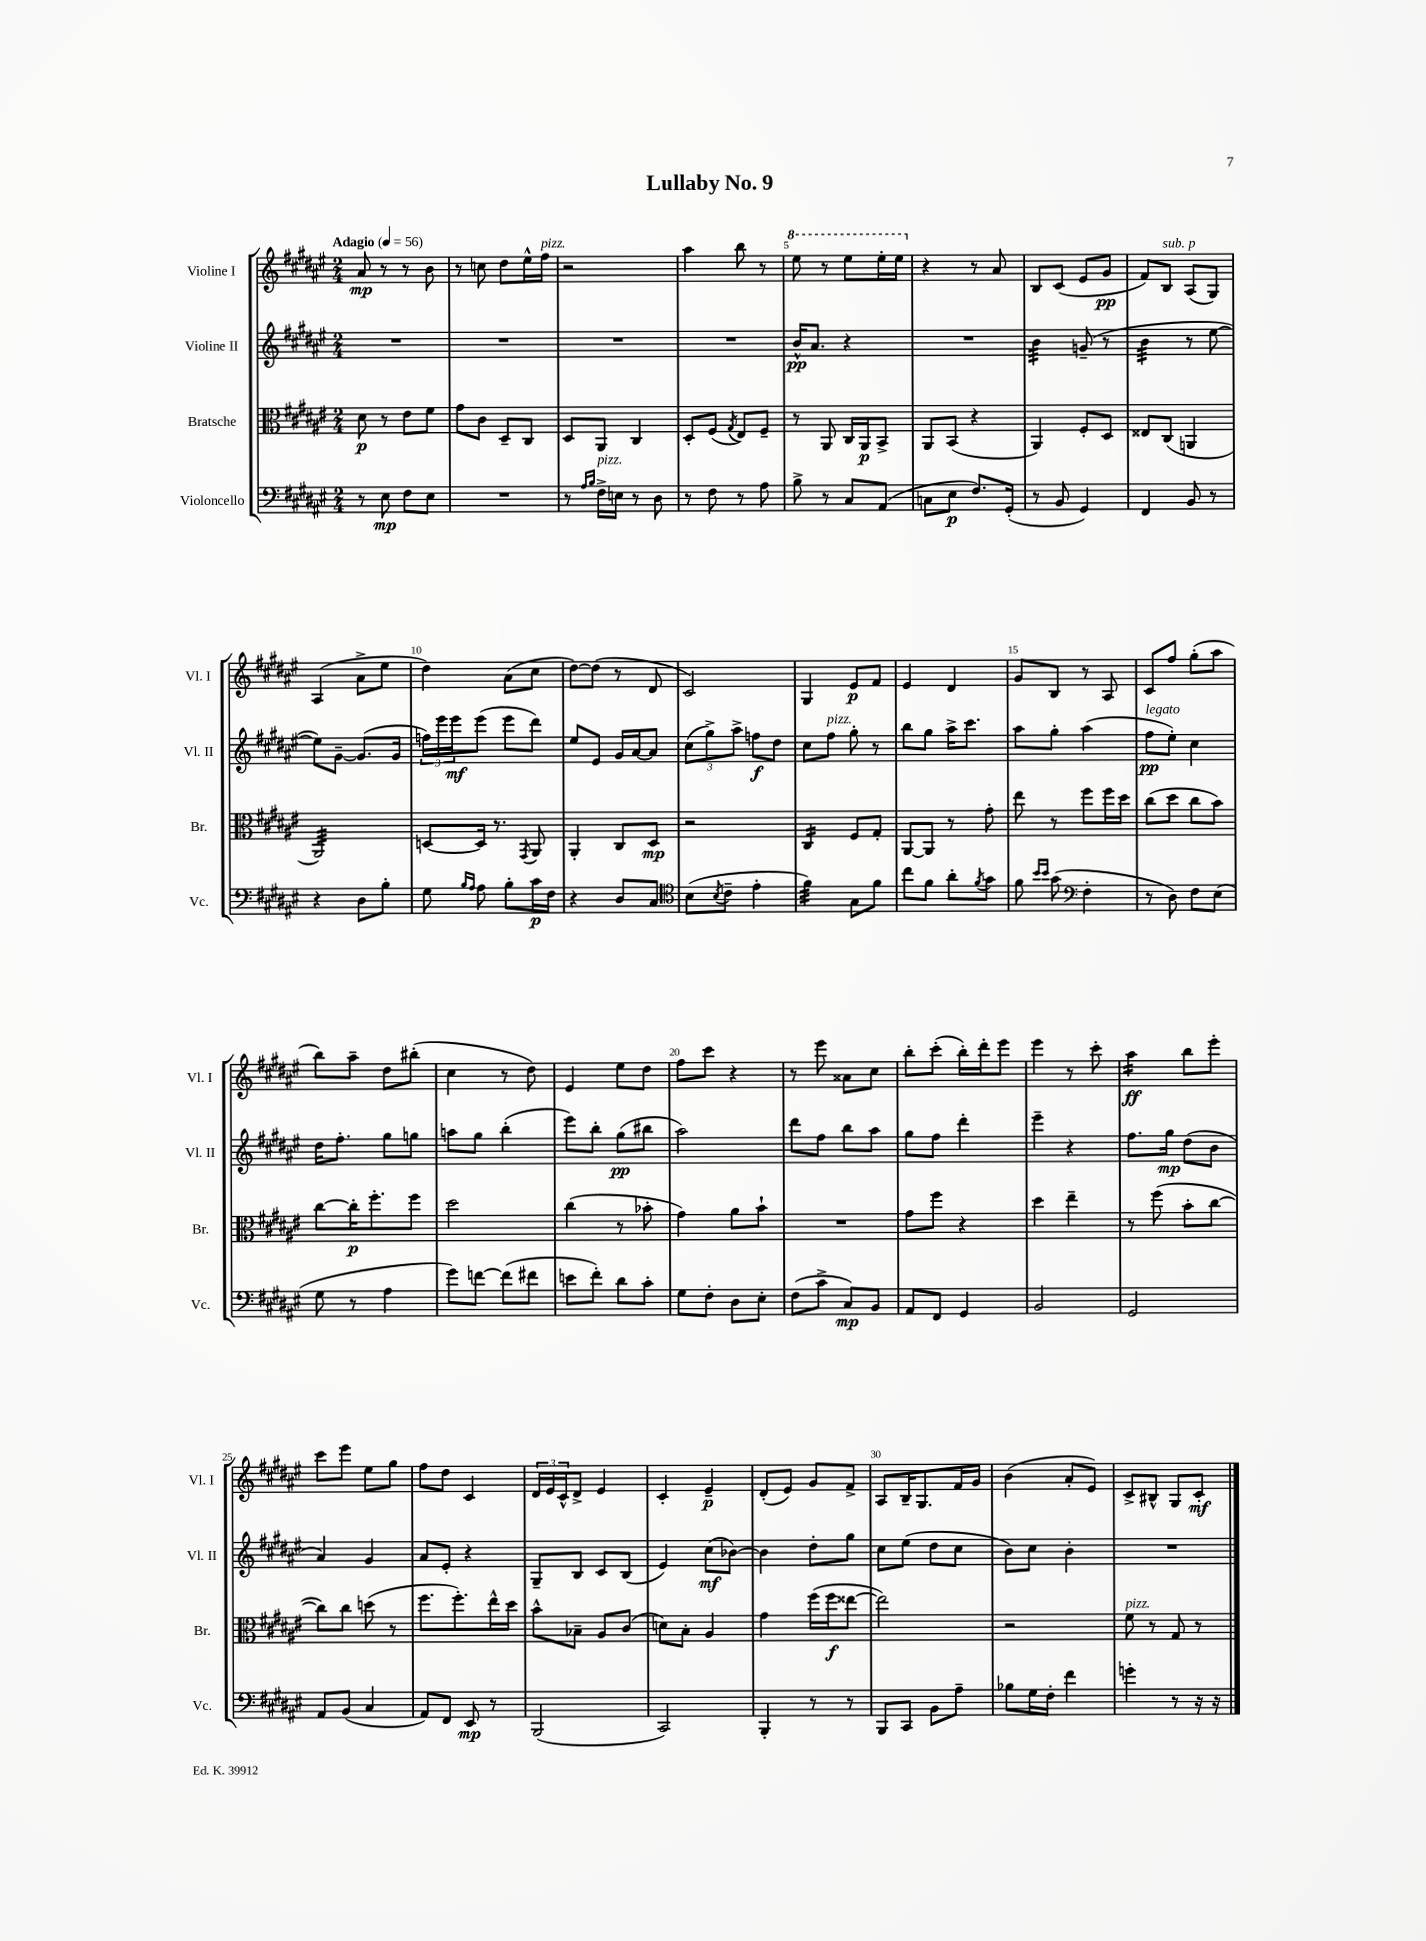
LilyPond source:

\header { title = "Lullaby No. 9" }
<<
\new StaffGroup <<
\new Staff = "s0" \with { instrumentName = "Violine I" shortInstrumentName = "Vl. I" } {
    \clef treble \key fis \major \numericTimeSignature \time 2/4 \tempo "Adagio" 4 = 56
    ais'8\mp r8 r8 b'8 |
    r8 c''8 dis''8 eis''16-^ fis''16^\markup { \italic "pizz." } |
    r2 |
    ais''4 b''8 r8 |
    \ottava #1 eis'''8 r8 eis'''8 eis'''16-. eis'''16 \ottava #0 |
    r4 r8 ais'8 |
    b8 cis'8( eis'8 gis'8\pp |
    fis'8) b8^\markup { \italic "sub. p" } ais8( gis8) |
    ais4( ais'8-> eis''8 |
    dis''4) ais'8( cis''8 |
    dis''8~) dis''8( r8 dis'8 |
    cis'2) |
    gis4 eis'8\p fis'8 |
    eis'4 dis'4 |
    gis'8 b8 r8 ais8 |
    cis'8 fis''8 gis''8-.( ais''8 |
    b''8) ais''8-- dis''8 bis''8-.( |
    cis''4 r8 dis''8) |
    eis'4 eis''8 dis''8 |
    fis''8 cis'''8 r4 |
    r8 eis'''8 aisis'8 cis''8 |
    b''8-. cis'''8-.( b''16-.) dis'''16-. eis'''8 |
    eis'''4 r8 cis'''8-. |
    ais''4:16\ff b''8 eis'''8-. |
    cis'''8 eis'''8 eis''8 gis''8 |
    fis''8 dis''8 cis'4 |
    \tuplet 3/2 { dis'16 eis'16 cis'16-^ } dis'8-> eis'4 |
    cis'4-. eis'4--\p |
    dis'8-.( eis'8) gis'8 fis'8-> |
    ais8 b16-- gis8. fis'16 gis'16 |
    b'4( ais'8-. eis'8) |
    cis'8-> bis8-^ gis8 cis'8-.\mf \bar "|." |
}
\new Staff = "s1" \with { instrumentName = "Violine II" shortInstrumentName = "Vl. II" } {
    \clef treble \key fis \major \numericTimeSignature \time 2/4
    R2 |
    R2 |
    R2 |
    R2 |
    b'16-^\pp ais'8. r4 |
    R2 |
    b'4:32 g'8--( r8 |
    b'4:32 r8 eis''8~ |
    eis''8) gis'8~-- gis'8.( gis'16 |
    \tuplet 3/2 { f''16) eis'''16 eis'''16\mf } eis'''8( eis'''8 dis'''8) |
    eis''8 eis'8 gis'16 ais'16~ ais'8 |
    \tuplet 3/2 { cis''8( gis''8->) ais''8-> } f''8\f dis''8 |
    cis''8 fis''8^\markup { \italic "pizz." } gis''8-. r8 |
    b''8 gis''8 ais''16-> cis'''8. |
    ais''8 gis''8-. ais''4( |
    fis''8\pp^\markup { \italic "legato" } eis''8-.) cis''4 |
    dis''16 fis''8.-. gis''8 g''8 |
    a''8 gis''8 b''4-.( |
    eis'''8) b''8-. gis''8\pp( bis''8 |
    ais''2) |
    dis'''8 fis''8 b''8 ais''8 |
    gis''8 fis''8 dis'''4-. |
    eis'''4-- r4 |
    fis''8. gis''16\mp dis''8( b'8 |
    ais'4) gis'4 |
    ais'8 eis'8-. r4 |
    gis8-- b8 cis'8 b8( |
    eis'4) cis''8\mf( bes'8~) |
    bes'4 dis''8-. gis''8 |
    cis''8 eis''8( dis''8 cis''8 |
    b'8) cis''8 b'4-. |
    R2 \bar "|." |
}
\new Staff = "s2" \with { instrumentName = "Bratsche" shortInstrumentName = "Br." } {
    \clef alto \key fis \major \numericTimeSignature \time 2/4
    dis'8\p r8 eis'8 fis'8 |
    gis'8 cis'8 dis8-- cis8 |
    dis8 ais,8 cis4 |
    dis8-. fis8( \acciaccatura { gis8 } eis8) fis8-- |
    r8 ais,8 cis16 ais,16\p b,8-> |
    ais,8 b,8( r4 |
    ais,4) fis8-. dis8 |
    eisis8 cis8( a,4 |
    ais,2:32) |
    d8~ d16 r8. \acciaccatura { gis,8 } ais,8 |
    ais,4-. cis8 dis8\mp |
    r2 |
    cis4:16 fis8 gis8-. |
    ais,8~ ais,8 r8 gis'8-. |
    eis''8 r8 fis''8 fis''16 dis''16 |
    cis''8( dis''8 cis''8 b'8) |
    cis''8~ cis''16-.\p fis''8.-. fis''8 |
    dis''2 |
    cis''4( r8 bes'8-. |
    gis'4) ais'8 b'8-! |
    R2 |
    gis'8 fis''8 r4 |
    dis''4 eis''4-- |
    r8 fis''8( b'8-. cis''8~ |
    cis''8) cis''8 d''8( r8 |
    fis''8. fis''8.-.) eis''16-^ dis''16 |
    b'8-^ bes8-- ais8 cis'8( |
    d'8) b8-. ais4 |
    gis'4 fis''16( fis''16\f eisis''8~ |
    eisis''2) |
    r2 |
    fis'8^\markup { \italic "pizz." } r8 gis8 r8 \bar "|." |
}
\new Staff = "s3" \with { instrumentName = "Violoncello" shortInstrumentName = "Vc." } {
    \clef bass \key fis \major \numericTimeSignature \time 2/4
    r8 eis8\mp fis8 eis8 |
    R2 |
    r8 \grace { ais16 b16 } fis16->^\markup { \italic "pizz." } e16 r8 dis8 |
    r8 fis8 r8 ais8 |
    b8-> r8 cis8 ais,8( |
    c8 eis8\p fis8.) gis,16-.( |
    r8 b,8 gis,4) |
    fis,4 b,8 r8 |
    r4 dis8 b8-. |
    gis8 \grace { b16 ais16 } ais8 b8-. cis'16\p fis16 |
    r4 dis8 cis8 |
    \clef tenor b8( \acciaccatura { b8 } cis'8-- eis'4-. |
    fis'4:32) gis8 fis'8 |
    cis''8 fis'8 ais'8-. \acciaccatura { fis'8 } gis'8 |
    fis'8 \grace { b'16 b'16 } gis'8( \clef bass fis4-. |
    r8 dis8) fis8 eis8( |
    gis8 r8 ais4 |
    gis'8) f'8~ f'8( fis'8 |
    e'8 fis'8-.) dis'8 cis'8-. |
    gis8 fis8-. dis8 eis8-. |
    fis8( cis'8-> cis8\mp) b,8 |
    ais,8 fis,8 gis,4 |
    b,2 |
    gis,2 |
    ais,8 b,8( cis4 |
    ais,8) fis,8 eis,8\mp r8 |
    b,,2( |
    cis,2) |
    b,,4-. r8 r8 |
    b,,8 cis,8 b,8 ais8-- |
    bes8 gis16 fis16-. fis'4 |
    g'4-. r8 r16 r16 \bar "|." |
}
>>
>>
\layout { \context { \Score \override BarNumber.break-visibility = ##(#f #t #t) barNumberVisibility = #(every-nth-bar-number-visible 5) } }
